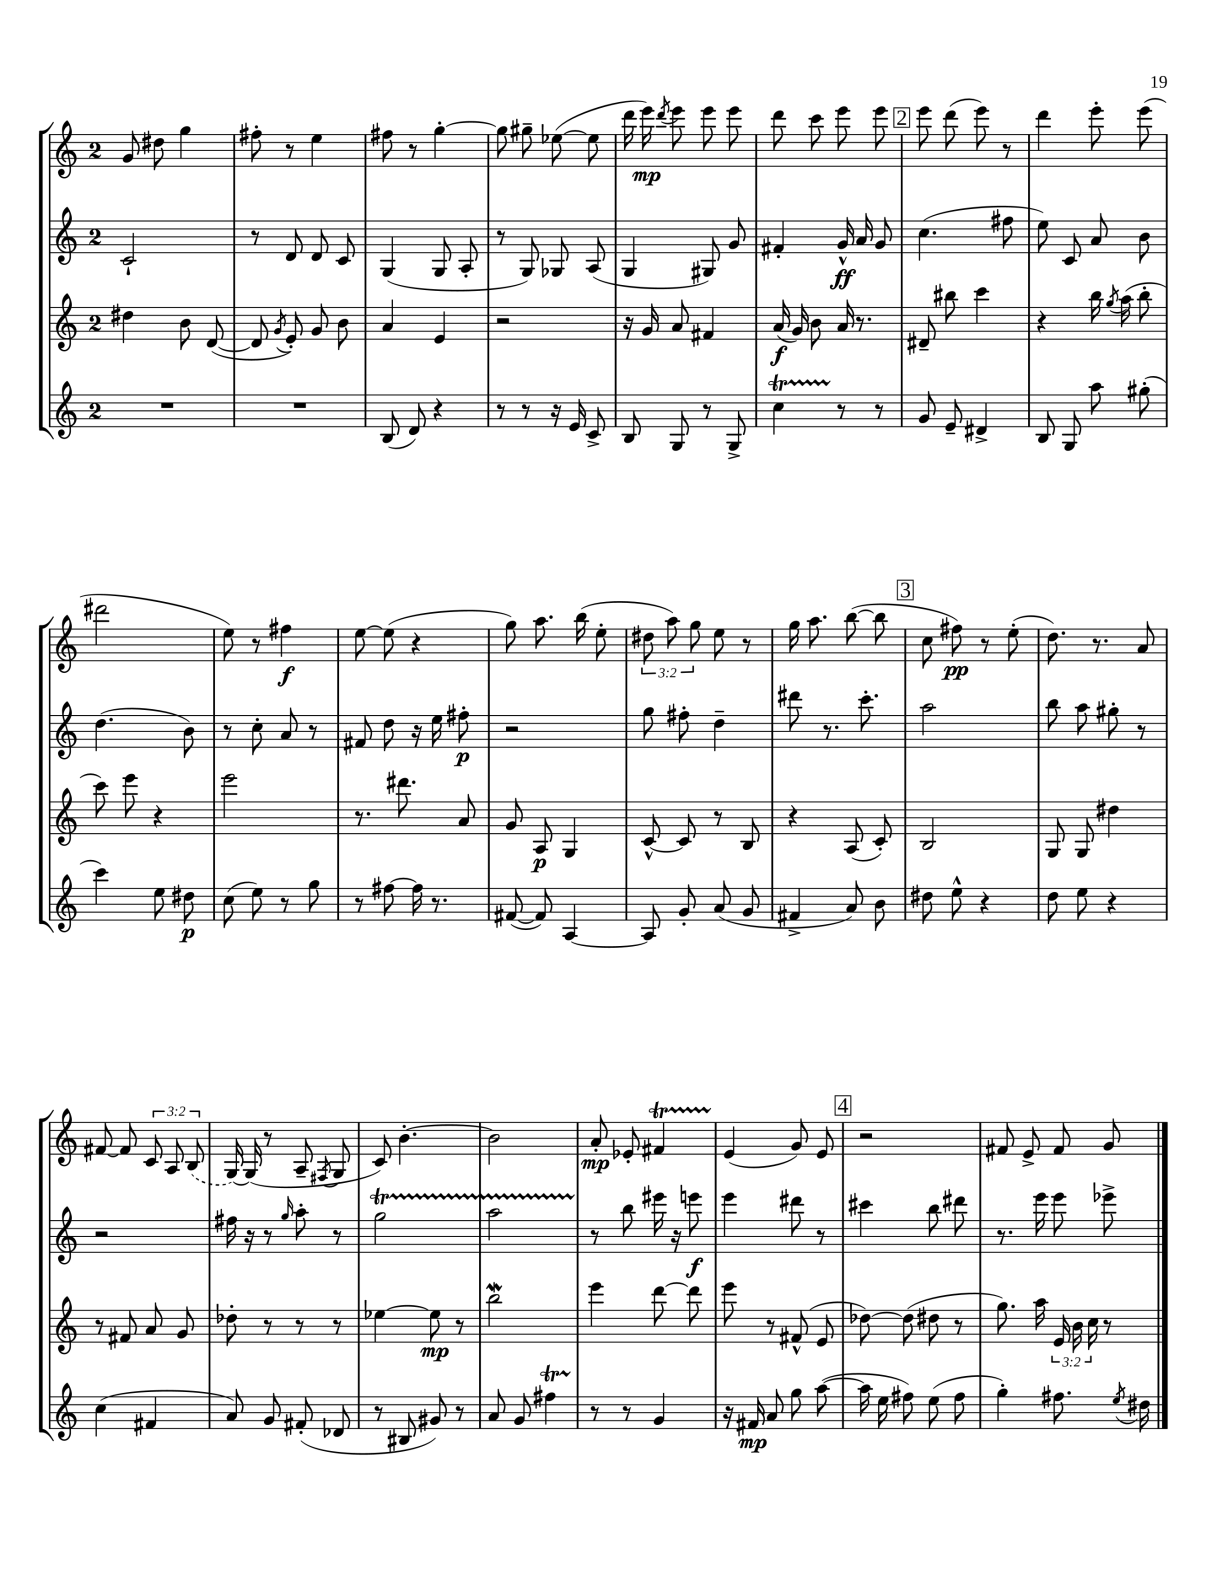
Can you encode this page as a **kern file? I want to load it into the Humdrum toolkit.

**kern	**kern	**kern	**kern
*staff4	*staff3	*staff2	*staff1
*clefG2	*clefG2	*clefG2	*clefG2
*k[]	*k[]	*k[]	*k[]
*M2/4	*M2/4	*M2/4	*M2/4
2r	4dd#	2c`	8g
.	.	.	8dd#
.	8b	.	4gg
.	([8d	.	.
=	=	=	=
2r	8d]	8r	8ff#'
.	8qg	.	.
.	8e')	8d	8r
.	8g	8d	4ee
.	8b	8c	.
=	=	=	=
(8B	4a	(4G	8ff#
8d)	.	.	8r
4r	4e	8G	[4gg'
.	.	8A'	.
=	=	=	=
8r	2r	8r	8gg]
8r	.	8G)	8gg#~
16r	.	8G-	([8ee-
16e	.	.	.
8c^	.	(8A	8ee-]
=	=	=	=
8B	16r	4G	16ddd
.	16g	.	16eee)
.	.	.	8qddd
8G	8a	.	8eee
8r	4f#	8G#)	8eee
8G^	.	8g	8eee
=	=	=	=
4cc	(16a	4f#'	8ddd
.	16g)	.	.
.	8b	.	8ccc
8r	16a	16g^^	8eee
.	8.r	16a	.
8r	.	8g	8eee
=	=	=	=
8g	8d#~	(4.cc	8eee
8e~	8bb#	.	(8ddd
4d#^	4ccc	.	8eee)
.	.	8ff#	8r
=	=	=	=
8B	4r	8ee)	4ddd
8G	.	8c	.
8aa	16bb	8a	8eee'
.	8qgg	.	.
.	(16aa	.	.
(8gg#'	8bb'	8b	(8eee
=	=	=	=
4ccc)	8ccc)	(4.dd	2ddd#
.	8eee	.	.
8ee	4r	.	.
8dd#	.	8b)	.
=	=	=	=
(8cc	2eee	8r	8ee)
8ee)	.	8cc'	8r
8r	.	8a	4ff#
8gg	.	8r	.
=	=	=	=
8r	8.r	8f#	[8ee
[8ff#	.	8dd	(8ee]
.	8.ddd#	.	.
16ff#]	.	16r	4r
8.r	.	16ee	.
.	8a	8ff#'	.
=	=	=	=
([8f#	8g	2r	8gg)
8f#])	8A	.	8.aa
[4A	4G	.	.
.	.	.	(16bb
.	.	.	8ee'
=	=	=	=
8A]	[8c^^	8gg	12dd#
.	.	.	12aa)
8g'	8c]	8ff#'	.
.	.	.	12gg
(8a	8r	4dd~	8ee
8g	8B	.	8r
=	=	=	=
4f#^	4r	8ddd#	16gg
.	.	.	8.aa
.	.	8.r	.
8a)	(8A	.	([8bb
.	.	8.ccc'	.
8b	8c')	.	8bb]
=	=	=	=
8dd#	2B	2aa	8cc
8ee^^	.	.	8ff#)
4r	.	.	8r
.	.	.	(8ee'
=	=	=	=
8dd	8G	8bb	8.dd)
8ee	8G	8aa	.
.	.	.	8.r
4r	4dd#	8gg#'	.
.	.	8r	8a
=	=	=	=
(4cc	8r	2r	[8f#
.	8f#	.	8f#]
4f#	8a	.	12c
.	.	.	12A
.	8g	.	.
.	.	.	(12B
=	=	=	=
8a)	8dd-'	16ff#	[16G)
.	.	16r	(16G]
8g	8r	8r	8r
.	.	16qqgg	.
(8f#'	8r	8aa'	8A~
.	.	.	8qF#
8d-	8r	8r	8G
=	=	=	=
8r	[4ee-	2gg	8c)
8B#	.	.	[4.b'
8g#)	8ee-]	.	.
8r	8r	.	.
=	=	=	=
8a	2bb	2aa	2b]
8g	.	.	.
4ff#	.	.	.
=	=	=	=
8r	4eee	8r	8a'
8r	.	8bb	8e-'
4g	[8ddd	16eee#	4f#
.	.	16r	.
.	8ddd]	8eee	.
=	=	=	=
16r	8eee	4eee	(4e
16f#	.	.	.
8a	8r	.	.
8gg	(8f#^^	8ddd#	8g)
([8aa	8e	8r	8e
=	=	=	=
16aa]	[8dd-)	4ccc#	2r
16ee	.	.	.
8ff#)	(8dd-]	.	.
(8ee	8dd#	8bb	.
8ff#	8r	8ddd#	.
=	=	=	=
4gg')	8.gg)	8.r	8f#
.	.	.	8e^
.	16aa	16eee	.
8.ff#	24e	8eee	8f#
.	24b	.	.
.	24cc	.	.
.	8r	8eee-^	8g
8qee	.	.	.
16dd#	.	.	.
==	==	==	==
*-	*-	*-	*-
